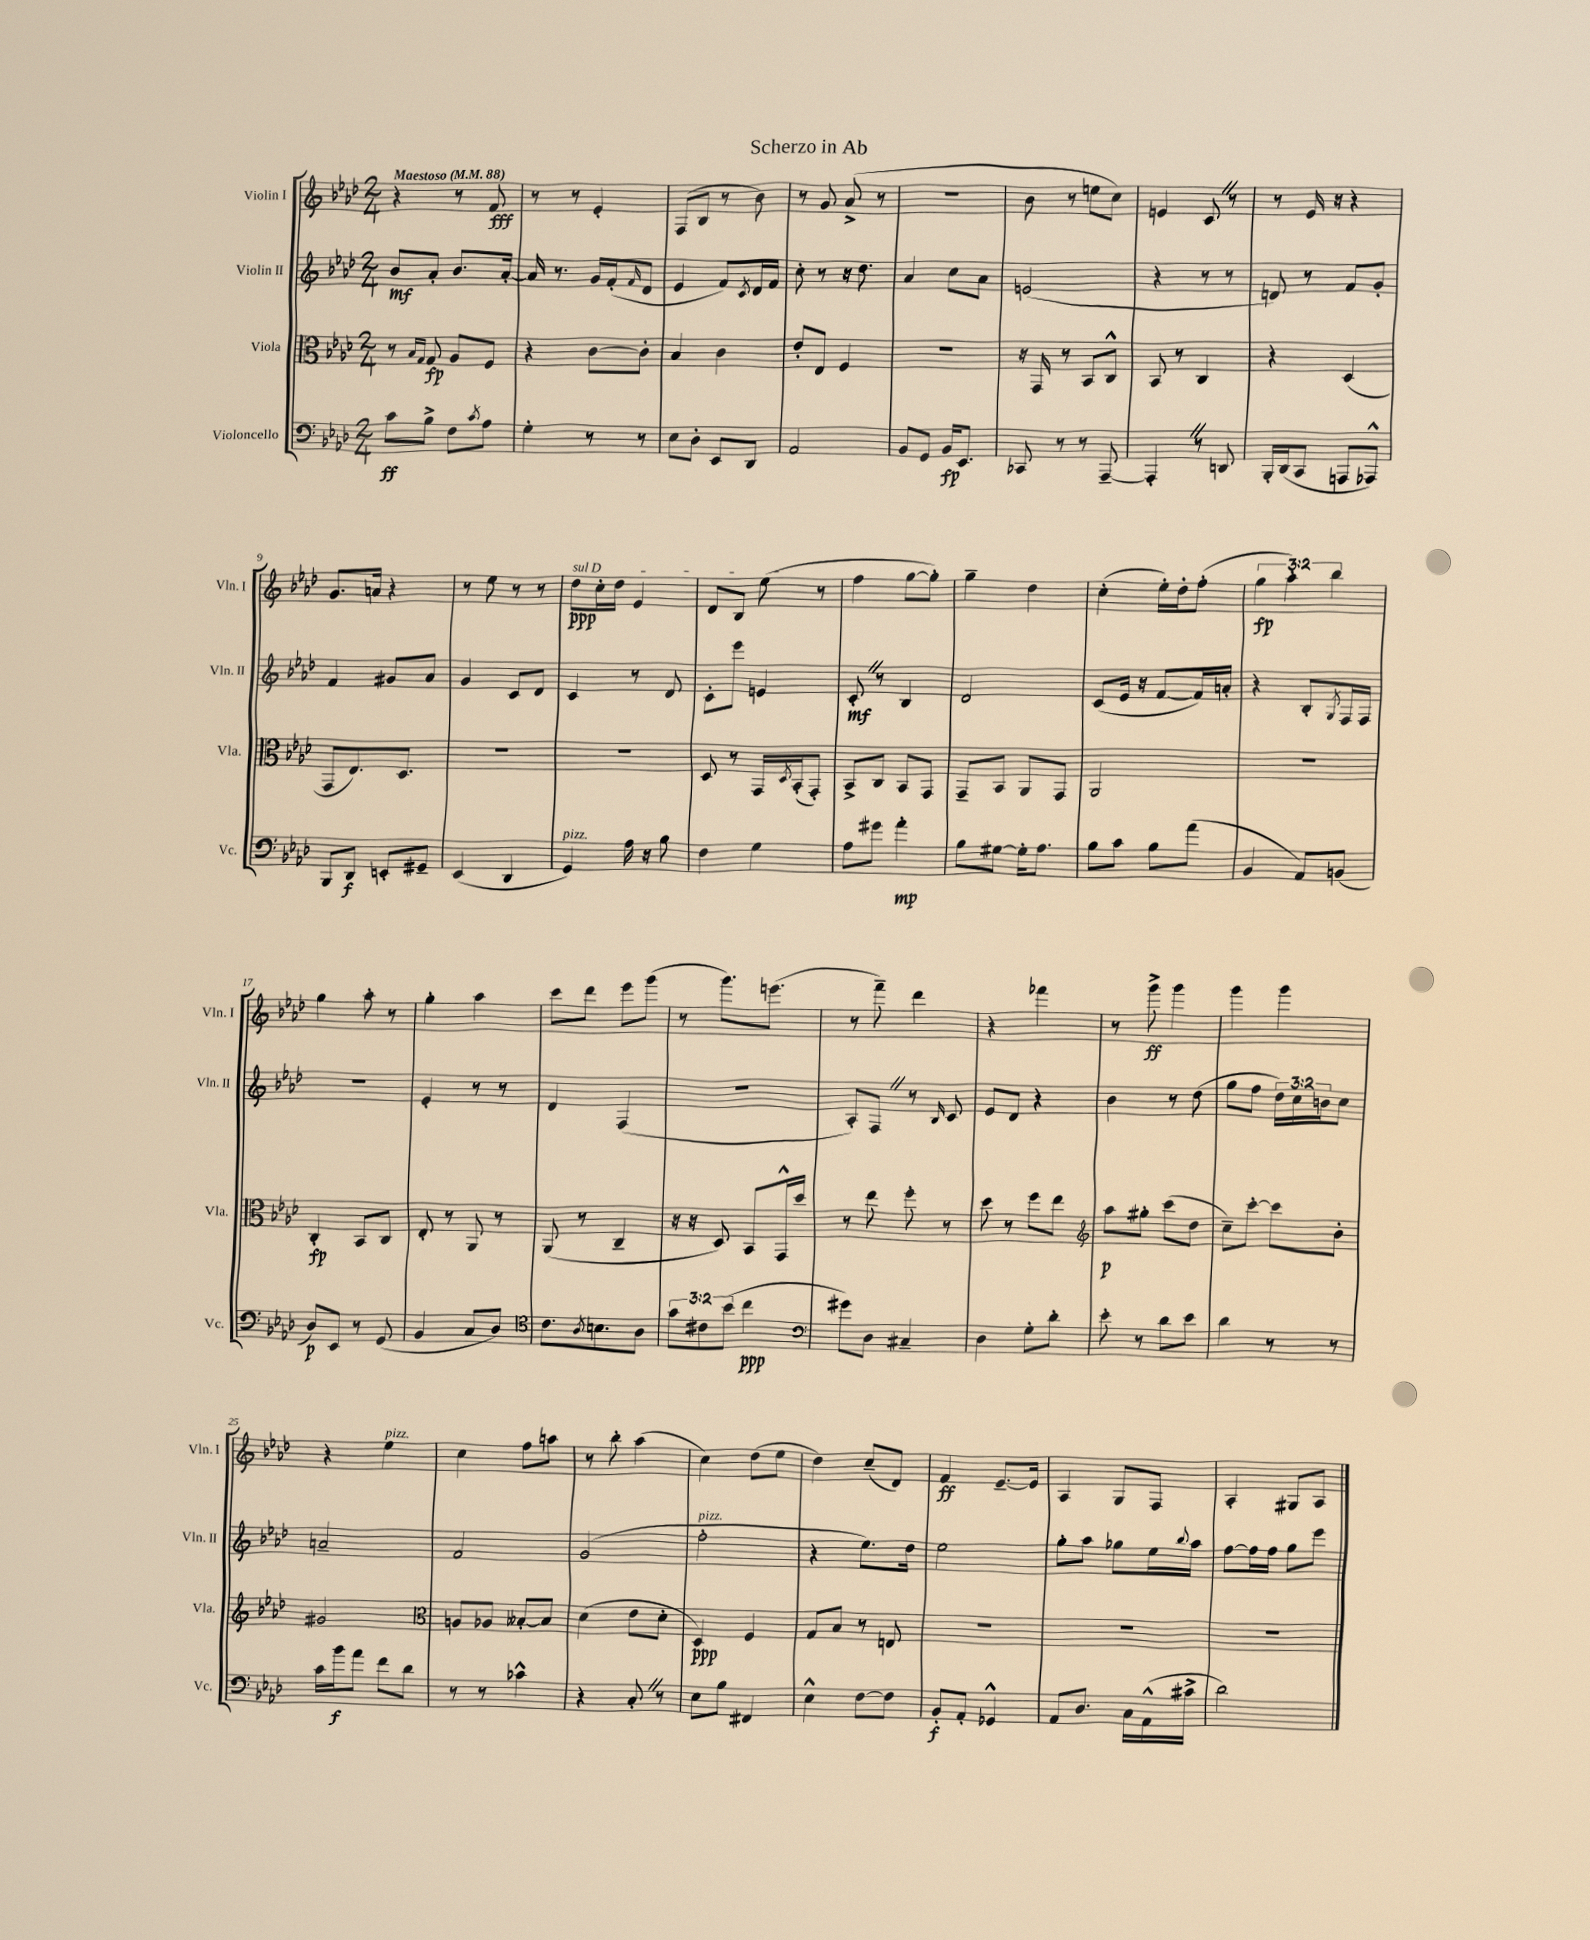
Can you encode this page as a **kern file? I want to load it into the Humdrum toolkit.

**kern	**kern	**kern	**kern
*staff4	*staff3	*staff2	*staff1
*clefF4	*clefC3	*clefG2	*clefG2
*k[b-e-a-d-]	*k[b-e-a-d-]	*k[b-e-a-d-]	*k[b-e-a-d-]
*M2/4	*M2/4	*M2/4	*M2/4
*MM88	*MM88	*MM88	*MM88
8c\L	8r	8b-/L	4r
.	16qqB-/LL	.	.
.	16qqG/JJ	.	.
8B-^\J	8G/	8a-'/J	.
8F\L	8A-/L	8.b-/L	8r
8qc/	.	.	.
8A-\J	8F/J	.	8f/
.	.	[16a-'/Jk	.
=	=	=	=
4G'\	4r	16a-/]	8r
.	.	8.r	.
.	.	.	8r
8r	[8c\L	16g/LL	4e-'/
.	.	(16f'/J	.
.	.	16qqf/	.
8r	8c'\]J	8d-/J	.
=	=	=	=
8E-\L	4B-/	4e-/	(8F/L
8D-'\J	.	.	8B-/J
8EE-/L	4c\	8f/L)	8r
.	.	8qc/	.
8DD-/J	.	16d-/L	8b-\)
.	.	16f/JJ	.
=	=	=	=
2AA-/	8e-'/L	8cc'\	8r
.	8E-/J	8r	8g/
.	4F/	16r	(8a-^/
.	.	8.dd-\	.
.	.	.	8r
=	=	=	=
8BB-/L	2r	4a-/	2r
8GG/J	.	.	.
16BB-/LK	.	8cc\L	.
8.EE-/J	.	.	.
.	.	8a-\J	.
=	=	=	=
8CC-/	16r	(2e/	8b-\
.	16GG/	.	.
8r	8r	.	8r
8r	8BB-/L	.	8ee\L
[8AAA-~/	8C^^/J	.	8cc\J)
=	=	=	=
4AAA-'/]	8BB-/	4r	4e/
.	8r	.	.
8r	4C/	8r	8c/
8DD/	.	8r	8r
=	=	=	=
16BBB-'/LL	4r	8d/)	8r
(16DD-/J	.	.	.
8CC/J	.	8r	16e-/
.	.	.	16r
8AAA/L	(4D-/	8f/L	4r
8AAA-^^/J)	.	8g'/J	.
=	=	=	=
8BBB-/L	8GG/L	4f/	8.g/L
8DD-/J	8.E-/)	.	.
.	.	.	16a/Jk
8EE'/L	.	8g#/L	4r
.	8.D-/J	.	.
8GG#~/J	.	8a-/J	.
=	=	=	=
(4EE-/	2r	4g/	8r
.	.	.	8ee-\
4DD-/	.	8c/L	8r
.	.	8d-/J	8r
=	=	=	=
4GG/)	2r	4c/	8dd-\L
.	.	.	16cc'\L
.	.	.	16dd-\JJ
16A-\	.	8r	4e-/
16r	.	.	.
8B-\	.	8d-/	.
=	=	=	=
4F\	8D-/	8c'\L	8d-/L
.	8r	8eee-\J	8B-/J
4G\	16GG/LL	4e/	(8ee-\
.	8qD-/	.	.
.	(16BB-'/J	.	.
.	8GG'/J)	.	8r
=	=	=	=
8A-\L	8BB-^/L	8c'/	4ff\
8g#\J	8C/J	8r	.
4a-'\	8BB-/L	4B-/	[8gg\L
.	8GG/J	.	8gg'\]J)
=	=	=	=
8B-\L	8GG~/L	2d-/	4gg~\
[8G#\J	8BB-/J	.	.
16G#'\]LK	8AA-/L	.	4dd-\
8.A-\J	.	.	.
.	8GG/J	.	.
=	=	=	=
8B-\L	2AA-/	(8c/L	(4cc'\
8c\J	.	16e-/Jk	.
.	.	16r	.
8B-\L	.	[8f/L	16ee-'\LL)
.	.	.	16dd-'\J
(8a-\J	.	16f/]L)	(8ff'\J
.	.	16a'/JJ	.
=	=	=	=
4BB-/	2r	4r	6gg\
.	.	.	6aa-'\)
8AA-/L)	.	8B-'/L	.
.	.	.	6bb-\
.	.	8qG/	.
(8BB/J	.	16F/L	.
.	.	16F/JJ	.
=	=	=	=
8D-/L)	4C'/	2r	4gg\
8EE-/J	.	.	.
8r	8BB-/L	.	8aa-'\
(8GG/	8C/J	.	8r
=	=	=	=
4BB-/	8E-'/	4e-'/	4gg'\
.	8r	.	.
8C/L	8AA-/	8r	4aa-\
8D-/J)	8r	8r	.
=	=	=	=
*clefC4	*	*	*
8.c\L	(8AA-/	4d-/	8ccc\L
.	8r	.	8ddd-\J
8qA-/	.	.	.
8.B\	.	.	.
.	4C~/	(4F/	8eee-\L
8A-\J	.	.	(8ggg\J
=	=	=	=
12g\L	16r	2r	8r
.	16r	.	.
12c#\	.	.	.
.	8D-/)	.	8.ggg\L)
(12b-\J	.	.	.
4cc\	8BB-/L	.	.
.	.	.	(8.eee\J
.	16GG^^/L	.	.
.	16dd-/JJ	.	.
=	=	=	=
*clefF4	*	*	*
8g#\L)	8r	8A-'/L)	8r
8D-\J	8ee-\	8F/J	8fff~\)
4C#~/	8ff'\	8r	4ddd-\
.	.	16qqB-/	.
.	8r	8c/	.
=	=	=	=
4D-\	8dd-\	8e-/L	4r
.	8r	8d-/J	.
8G'\L	8ff\L	4r	4fff-\
8d-'\J	8ee-\J	.	.
=	=	=	=
*	*clefG2	*	*
8e-'\	8aa-\L	4b-\	8r
8r	8gg#'\J	.	8ggg^\
8d-\L	(8ccc\L	8r	4ggg\
8e-\J	8dd-\J	(8dd-\	.
=	=	=	=
4d-\	8cc~\L)	8gg\L	4ggg\
.	[8ccc'\J	8ff\J	.
8r	8ccc\]L	24dd-\LL)	4ggg\
.	.	24cc\	.
.	.	24b\J	.
8r	8b-'\J	8cc\J	.
=	=	=	=
16c\LL	2g#/	2a~/	4r
16b-\J	.	.	.
8a-\J	.	.	.
8f\L	.	.	4ee-\
8d-\J	.	.	.
=	=	=	=
*	*clefC3	*	*
8r	8A/L	2f/	4cc\
8r	8A-/J	.	.
4c-^^\	[8B--'/L	.	8ff\L
.	8B--/]J	.	8aa\J
=	=	=	=
4r	(4d-\	(2g/	8r
.	.	.	8bb-'\
8C'/	8e-\L	.	(4aa-\
8r	8d-'\J	.	.
=	=	=	=
8E-\L	4D-/)	2ff'\	4cc\)
8B-\J	.	.	.
4FF#/	4F/	.	(8dd-\L
.	.	.	8ee-\J
=	=	=	=
4E-^^\	8G/L	4r	4dd-\)
.	8B-/J	.	.
[8F\L	8r	8.ee-\L)	(8cc~/L
8F\]J	8E/	.	8d-/J)
.	.	16dd-\Jk	.
=	=	=	=
8BB-'/L	2r	2ee-\	4f/
8AA-'/J	.	.	.
4GG-^^/	.	.	[8.e-~/L
.	.	.	16e-/]Jk
=	=	=	=
8AA-/L	2r	8gg'\L	4A-/
8.D-/J	.	8aa-\J	.
.	.	8gg-\L	8G/L
16C\LL	.	.	.
(16AA-^^\	.	16ee-\L	8F/J
.	.	8qqbb-/	.
16c#^\JJ	.	16aa-\JJ	.
=	=	=	=
2d-\)	2r	[8ff\L	4A-'/
.	.	16ff\]L	.
.	.	16ff\JJ	.
.	.	8gg\L	8G#/L
.	.	8eee-\J	8A-/J
==	==	==	==
*-	*-	*-	*-
